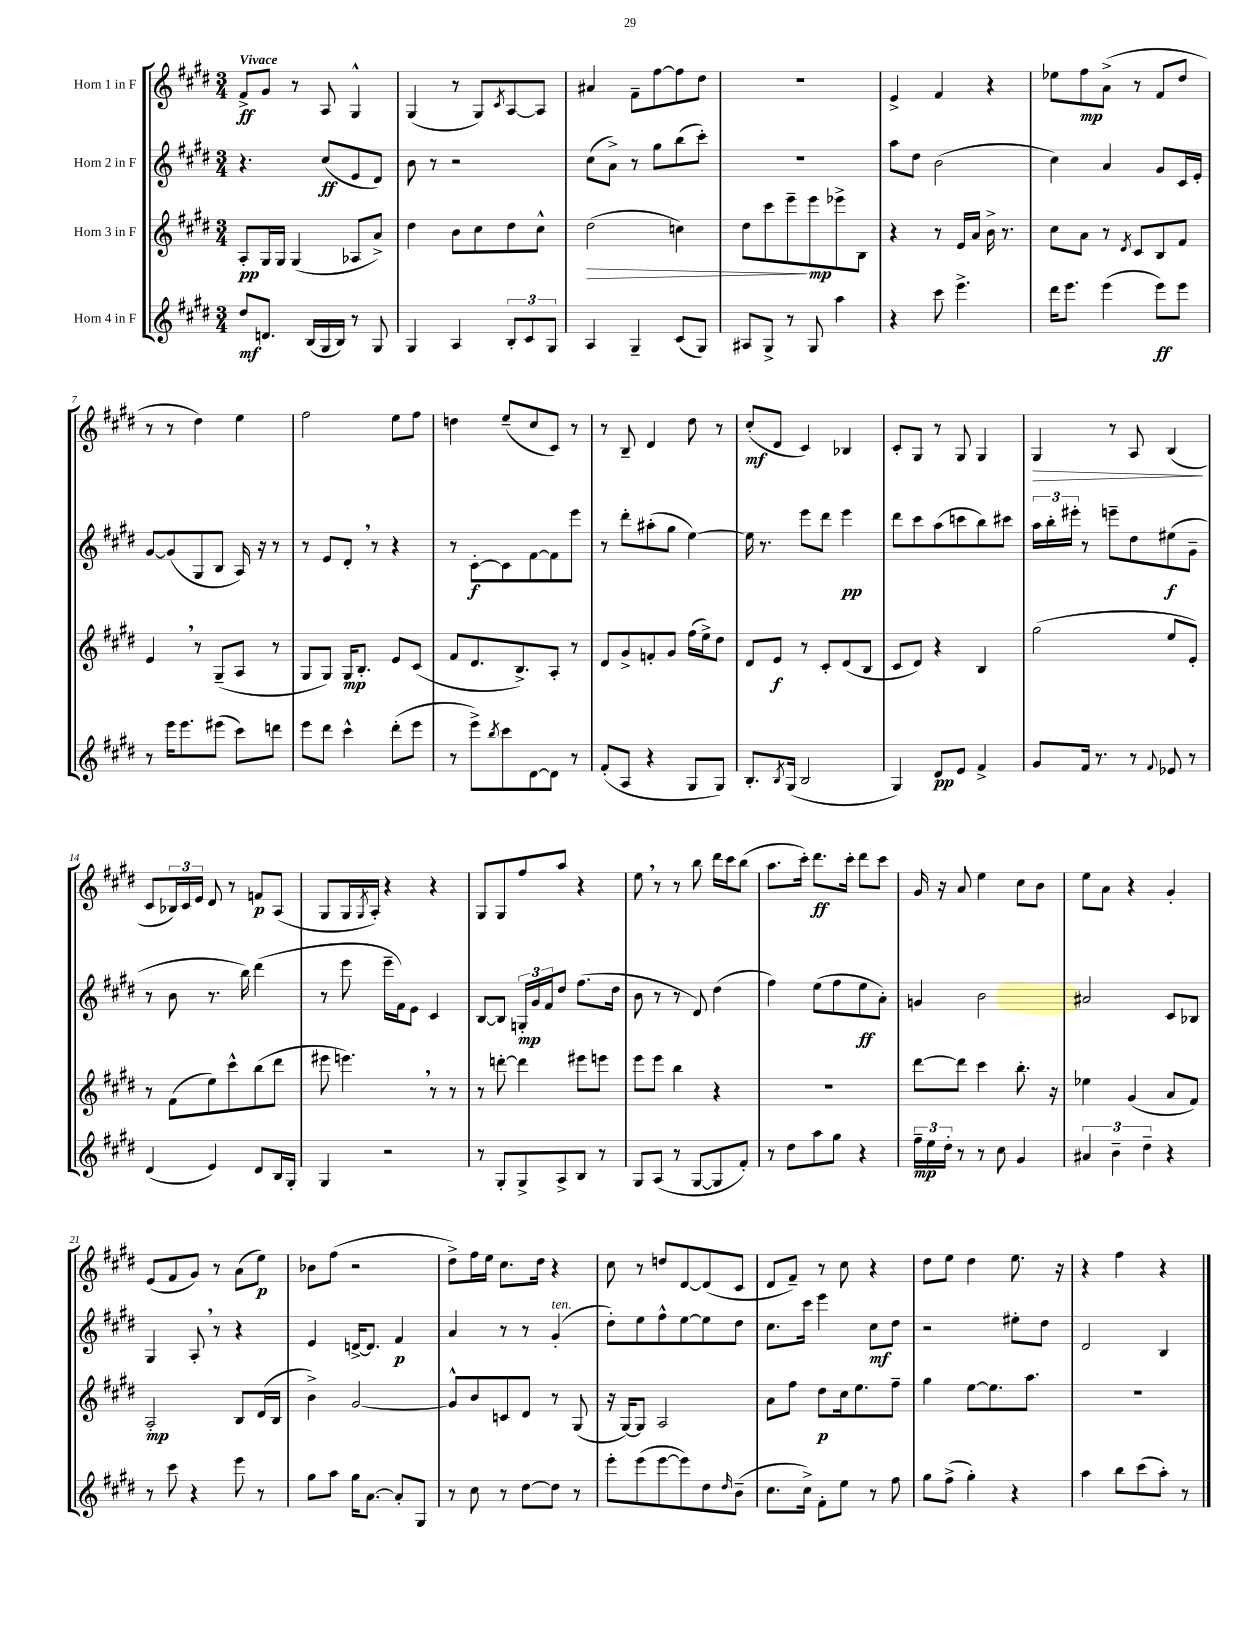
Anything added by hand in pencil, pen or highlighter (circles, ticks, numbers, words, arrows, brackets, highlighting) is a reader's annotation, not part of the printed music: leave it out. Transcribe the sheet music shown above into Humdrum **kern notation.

**kern	**kern	**kern	**kern
*staff4	*staff3	*staff2	*staff1
*clefG2	*clefG2	*clefG2	*clefG2
*k[f#c#g#d#]	*k[f#c#g#d#]	*k[f#c#g#d#]	*k[f#c#g#d#]
*M3/4	*M3/4	*M3/4	*M3/4
8dd#	8A'	4.r	8f#^
8.d	16G#	.	8g#
.	16G#	.	.
.	(4G#	.	8r
(16B	.	.	.
16G#	.	(8cc#	8A
16B)	.	.	.
8r	8A-	8e	4G#^^
8G#	8a^)	8d#)	.
=	=	=	=
4G#	4dd#	8b	(4G#
.	.	8r	.
4A	8b	2r	8r
.	8cc#	.	8G#)
.	.	.	8qc#
12B'	8dd#	.	[8A
12c#	.	.	.
.	8cc#^^	.	8A]
12G#	.	.	.
=	=	=	=
4A	(2dd#	(8cc#	4a#
.	.	8a^)	.
4G#~	.	8r	8f#~
.	.	8gg#	[8ff#
(8c#	4cc)	(8bb	8ff#]
8G#)	.	8ccc#')	8dd#
=	=	=	=
8A#	8dd#	2.r	2.r
8G#^	8ccc#	.	.
8r	8eee~	.	.
8G#	8eee	.	.
4aa	8eee-^	.	.
.	8B	.	.
=	=	=	=
4r	4r	8aa	4e^
.	.	8dd#	.
8ccc#	8r	(2b	4f#
4.eee^	16e	.	.
.	16a	.	.
.	16b^	.	4r
.	8.r	.	.
=	=	=	=
16ddd#	8cc#	4cc#)	8ee-
8.eee	.	.	.
.	8a	.	8ff#
(4eee	8r	4a	(8a^
.	8qd#	.	.
.	8c#	.	8r
8eee)	8B	8g#	8f#
8eee	8f#	16c#	8dd#
.	.	16e'	.
=	=	=	=
8r	4e	[8g#	8r
16eee	.	(8g#]	8r
8.eee	.	.	.
.	8r	8G#	4dd#)
(8eee#	(8G#~	8B	.
8ccc#)	8A	16A)	4ee
.	.	16r	.
8ddd	8r	8r	.
=	=	=	=
8eee	8G#	8r	2ff#
8ddd#	8G#)	8e	.
4ccc#^^	16G#	8d#'	.
.	8.B'	.	.
.	.	8r	.
(8ddd#'	8e	4r	8ee
8eee	(8c#	.	8ff#
=	=	=	=
8r	8f#	8r	4dd
8eee^)	8.d#	[8c#'	.
8qbb	.	.	.
8ccc#	.	8c#]	(8ee~
.	8.B^)	.	.
[8d#	.	[8f#	8cc#
8d#]	8A'	8f#]	8c#)
8r	8r	8eee	8r
=	=	=	=
(8f#'	8d#	8r	8r
8A	8g#^	8ddd#'	8B~
4r	8f'	(8aa#'	4d#
.	8g#	8gg#	.
8G#	(16ff#	[4ee)	8dd#
.	16ee^)	.	.
8G#)	8dd#	.	8r
=	=	=	=
8.B'	8d#	16ee]	(8cc#'
.	.	8.r	.
.	8e	.	8d#
8qB	.	.	.
(16G#	.	.	.
2B	8r	8eee	4c#)
.	8c#'	8ddd#	.
.	(8d#	4eee	4B-
.	8B	.	.
=	=	=	=
4G#)	8c#	8ddd#	8c#'
.	8d#)	8ccc#	8G#
8d#	4r	(8aa	8r
8e	.	8ccc	8G#
4f#^	4B	8bb)	4G#
.	.	8ccc#	.
=	=	=	=
8g#	(2gg#	24aa	4G#
.	.	24bb'	.
.	.	24eee#'	.
16f#	.	8r	.
8.r	.	.	.
.	.	8eee~	8r
8r	.	8dd#	8A
8qqf#	.	.	.
8e-	8ee	(8ee#	(4B
8r	8e')	8g#~	.
=	=	=	=
(4d#	8r	8r	8c#
.	(8f#	8b	24B-)
.	.	.	24c#
.	.	.	24e
4e)	8ee)	8.r	8d#
.	8ccc#^^	.	8r
.	.	16bb)	.
8d#	(8bb	(4ddd#	8f
16B	8ddd#	.	(8A
16G#'	.	.	.
=	=	=	=
4G#	8eee#	8r	8G#
.	4.eee)	8eee	16G#
.	.	.	8qG#
.	.	.	16A')
2r	.	16eee~	4r
.	.	16f#)	.
.	.	8e	.
.	8r	4c#	4r
.	8r	.	.
=	=	=	=
8r	8r	[8B	8G#
8G#'	[8ddd'	8B]	8G#
8G#^	4ddd]	24G'	8ff#
.	.	24g#	.
.	.	24f#	.
8A^	.	8dd#	8aa
8B	8eee#	(8.ff#	4r
8r	8eee	.	.
.	.	16dd#	.
=	=	=	=
8G#	8eee	8b	8ee
(8A	8eee	8r	8r
8r	4bb	8r	8r
[8G#	.	8d#)	8bb
8G#]	4r	(4dd#	16ddd#
.	.	.	16ccc#
8f#')	.	.	(8bb
=	=	=	=
8r	2.r	4ff#)	8.aa
8dd#	.	.	.
.	.	.	16ccc#')
8aa	.	(8ee	8.ddd#
8gg#	.	8ff#	.
.	.	.	16ccc#'
4r	.	8ee	8ddd#
.	.	8a')	8ccc#
=	=	=	=
24ff#~	[8ddd#	4g	16g#
24ee	.	.	.
.	.	.	16r
24dd#'	.	.	.
8r	8ddd#]	.	8a
8r	4ccc#	2b	4ee
8cc#	.	.	.
4g#	8.bb'	.	8cc#
.	.	.	8b
.	16r	.	.
=	=	=	=
6a#	4ee-	2a#	8ee
.	.	.	8a
6b~	.	.	.
.	(4g#	.	4r
6dd#~	.	.	.
4r	8a	8c#	4g#'
.	8f#)	8B-	.
=	=	=	=
8r	2A'	4G#	(8e
8ccc#	.	.	8f#
4r	.	8A'	8g#)
.	.	8r	8r
8eee	8B	4r	(8a
8r	(16d#	.	8ee)
.	16B	.	.
=	=	=	=
8gg#	4b^)	4e	8b-
8aa	.	.	(8ff#
16gg#	[2g#	[16d^	2r
[8.a	.	8.d]	.
8a']	.	4f#	.
8G#	.	.	.
=	=	=	=
8r	8g#^^]	4a	8dd#^)
8cc#	8b	.	16ff#
.	.	.	16ee
8r	8c	8r	8.cc#
[8dd#	8d#	8r	.
.	.	.	16dd#
8dd#]	8r	(4g#'	4r
8r	(8G#	.	.
=	=	=	=
8eee'	16r	8dd#')	8cc#
.	[16G#)	.	.
(8eee	8G#]	8ee	8r
[8eee	2A	8ff#^^	8dd
8eee])	.	[8ee	[8d#
8dd#	.	8ee]	(8d#]
16qqdd#	.	.	.
(8b~	.	8dd#	8c#
=	=	=	=
8.cc#	8a	8.cc#	8d#
.	8ff#	.	8f#~)
16cc#^)	.	16ccc#	.
8f#'	8dd#	4eee	8r
8ee	16cc#	.	8cc#
.	8.ee	.	.
8r	.	8cc#	4r
8ff#	8ff#~	8dd#	.
=	=	=	=
8gg#	4gg#	2r	8dd#
(8ff#^	.	.	8ee
4gg#')	[8ee	.	4dd#
.	8.ee]	.	.
4r	.	8ee#'	8.ee
.	8.aa	.	.
.	.	8dd#	.
.	.	.	16r
=	=	=	=
4aa	2.r	2d#	4r
8bb	.	.	4ff#
(8ccc#	.	.	.
8aa')	.	4B	4r
8r	.	.	.
==	==	==	==
*-	*-	*-	*-
